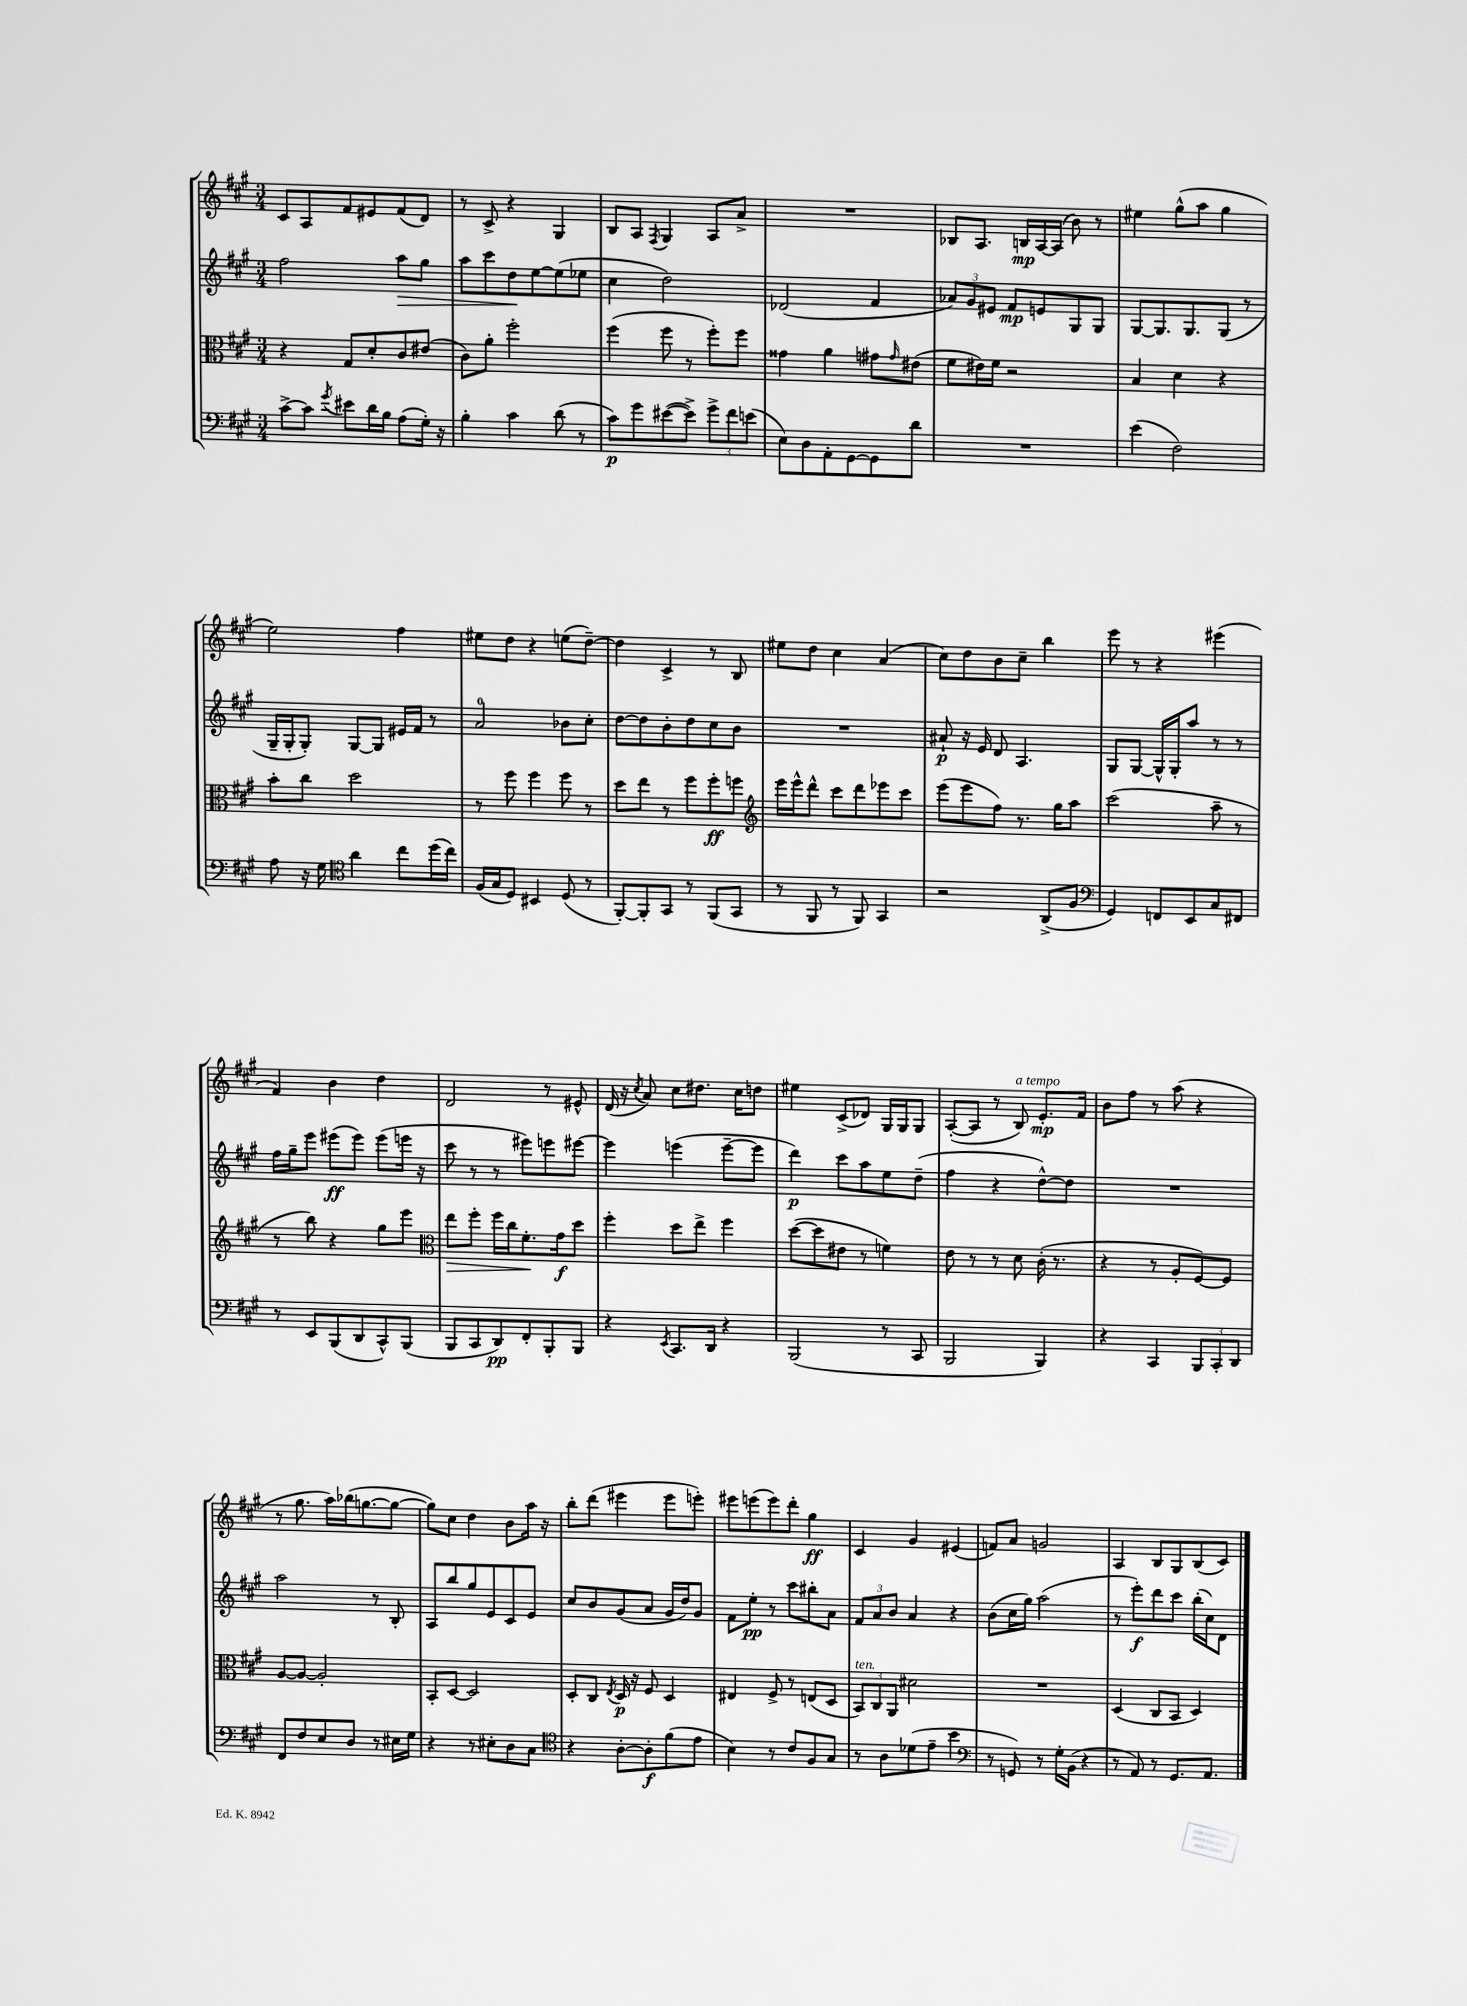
<<
\new StaffGroup <<
\new Staff = "s0" {
    \clef treble \key a \major \numericTimeSignature \time 3/4
    cis'8 a8 fis'8 eis'8 fis'8( d'8) |
    r8 cis'8-> r4 gis4 |
    b8 a8 \acciaccatura { fis8 } gis4 a8 a'8-> |
    R2. |
    bes8 a8. b16\mp a16~ a16( b'8) r8 |
    eis''4 gis''8-^( a''8 gis''4 |
    e''2) fis''4 |
    eis''8 d''8 r4 e''8( d''8~--) |
    d''4 cis'4-> r8 b8 |
    eis''8 d''8 cis''4 a'4( |
    cis''8) d''8 b'8 cis''8-- b''4 |
    e'''8 r8 r4 eis'''4( |
    fis'4) b'4 d''4 |
    d'2 r8 eis'8-^ |
    d'16( r16 \acciaccatura { cis''8 } a'8) cis''8 dis''8. cis''16 d''8 |
    eis''4 cis'8->( des'8) gis16 gis16 gis8 |
    a8~-.( a8 r8 b8^\markup { \italic "a tempo" }) e'8.-.\mp fis'16 |
    b'8 fis''8 r8 a''8( r4 |
    r8 gis''8. a''16) bes''16( g''8.~ g''8~ |
    g''8) cis''8 d''4 b'8 a''16 r16 |
    b''8-. d'''8( eis'''4 eis'''8 e'''8-.) |
    eis'''8 e'''8( e'''8) d'''8-. gis''4\ff |
    cis'4 gis'4 eis'4( |
    f'8) a'8 g'2 |
    a4 b8 gis8 b8( cis'8) \bar "|." |
}
\new Staff = "s1" {
    \clef treble \key a \major \numericTimeSignature \time 3/4
    fis''2 a''8\> gis''8 |
    a''8 cis'''8 d''8\! e''8~ e''8( ees''8 |
    cis''4 d''2) |
    des'2( fis'4 |
    \tuplet 3/2 { aes'8) gis'8 eis'8 } fis'8\mp e'8 gis8 gis8 |
    gis8~ gis8. gis8. gis8( r8 |
    gis16-- gis16-. gis8-.) gis8~ gis8 eis'16 fis'16 r8 |
    a'2-0 bes'8 cis''8-. |
    d''8~ d''8 b'8-. d''8 cis''8 b'8 |
    R2. |
    ais'8-!\p r16 e'16 d'8 a4. |
    gis8 gis8~ gis16-^ gis16-. a''8 r8 r8 |
    fis''16 gis''16-- e'''8 eis'''8\ff( eis'''8) eis'''8( e'''16 r16 |
    cis'''8 r8 r8 eis'''8) e'''8 eis'''8~ |
    eis'''4 e'''4( e'''8~-- e'''8 |
    d'''4\p) cis'''8 a''8 e''8 d''8--( |
    fis''4 r4 d''8~-^) d''8 |
    R2. |
    a''2 r8 b8-. |
    a8 b''8 gis''8 e'8 cis'8 e'8 |
    cis''8 b'8 gis'8( a'8 gis'16 d''16) gis'8 |
    fis'8 e''8-.\pp r8 cis'''8 bis''8-. a'8 |
    \tuplet 3/2 { fis'8 a'8 b'8 } a'4 r4 |
    b'8( cis''16 gis''16) a''2( |
    r8 e'''8-.\f) d'''8 cis'''8 b''16-.( cis''16) d'8 \bar "|." |
}
\new Staff = "s2" {
    \clef alto \key a \major \numericTimeSignature \time 3/4
    r4 gis8 d'8-. cis'8 eis'8( |
    cis'8) a'8-. fis''2-. |
    fis''4( fis''8 r8 fis''8-.) fis''8 |
    gisis'4 a'4 gis'8 \grace { gis'16 } eis'8( |
    fis'8 eis'16) fis'16 r2 |
    b4 d'4 r4 |
    b'8-. cis''8 d''2 |
    r8 fis''8 fis''4 fis''8 r8 |
    d''8 e''8 r8 fis''8 fis''8-.\ff f''8 |
    \clef treble e'''16 e'''16-^ d'''8-^ cis'''8 d'''8 ees'''8 cis'''8 |
    e'''8( e'''8 fis''8) r8. gis''16 a''8 |
    cis'''2( a''8-- r8 |
    r8 b''8) r4 gis''8 e'''8 |
    \clef alto e''8\> fis''8-. fis''16 cis''16 fis'8.-.\! gis'16\f d''8 |
    fis''4-. d''8 e''8-> fis''4 |
    d''8~( d''8 eis'8 r8 f'4) |
    e'8 r8 r8 d'8 cis'16-.( r8. |
    r4 r8 a8-. fis8~) fis8 |
    a8~ a8~ a2-. |
    b,8-. d8~ d2 |
    d8-. cis8 \acciaccatura { e8 } d16\p r16 fis8 d4 |
    eis4 fis8-> r8 e8( d8 |
    \tuplet 3/2 { b,8^\markup { \italic "ten." }) cis8 a,8 } dis'2 |
    R2. |
    d4( cis8 b,8 d4) \bar "|." |
}
\new Staff = "s3" {
    \clef bass \key a \major \numericTimeSignature \time 3/4
    cis'8~-> cis'8 \acciaccatura { gis'8 } eis'8 d'16 b16 a8( gis16-.) r16 |
    b4-. cis'4 d'8( r8 |
    cis'8\p) gis'8 eis'8~( eis'8->) \tuplet 3/2 { gis'8-> fis'8 e'8( } |
    e8) d8 a,8-. gis,8~ gis,8 d'8 |
    R2. |
    e'4( fis2) |
    a8 r16 gis16 \clef tenor a'4 cis''8 d''16( cis''16) |
    fis16( gis16 d8) bis,4 d8( r8 |
    fis,8~-.) fis,8-. gis,8 r8 fis,8( gis,8 |
    r8 fis,8 r8 fis,8) gis,4 |
    r2 a,8->( fis8 |
    \clef bass gis,4) f,8 e,8 cis8 fis,8 |
    r8 e,8 b,,8( d,8 cis,8-^) b,,8( |
    b,,8 cis,8 d,8\pp) fis,8-. b,,8-. b,,8 |
    r4 \acciaccatura { e,8 } cis,8. d,16 r4 |
    b,,2( r8 cis,8 |
    b,,2 b,,4) |
    r4 cis,4 \tuplet 3/2 { b,,8 cis,8-. d,8 } |
    fis,8 fis8 e8 d8 r8 eis16 gis16 |
    r4 r8 eis8-. d8 cis8 |
    \clef tenor r4 a8~-. a8-.\f fis'8( e'8 |
    b4) r8 cis'8 fis8 gis8 |
    r8 a8 des'8( e'8-- b'4 |
    \clef bass r8 g,8) r8 gis16-. b,16( r4 |
    r8 a,8) r8 gis,8. a,8. \bar "|." |
}
>>
>>
\layout { \context { \Score \remove "Bar_number_engraver" } }
